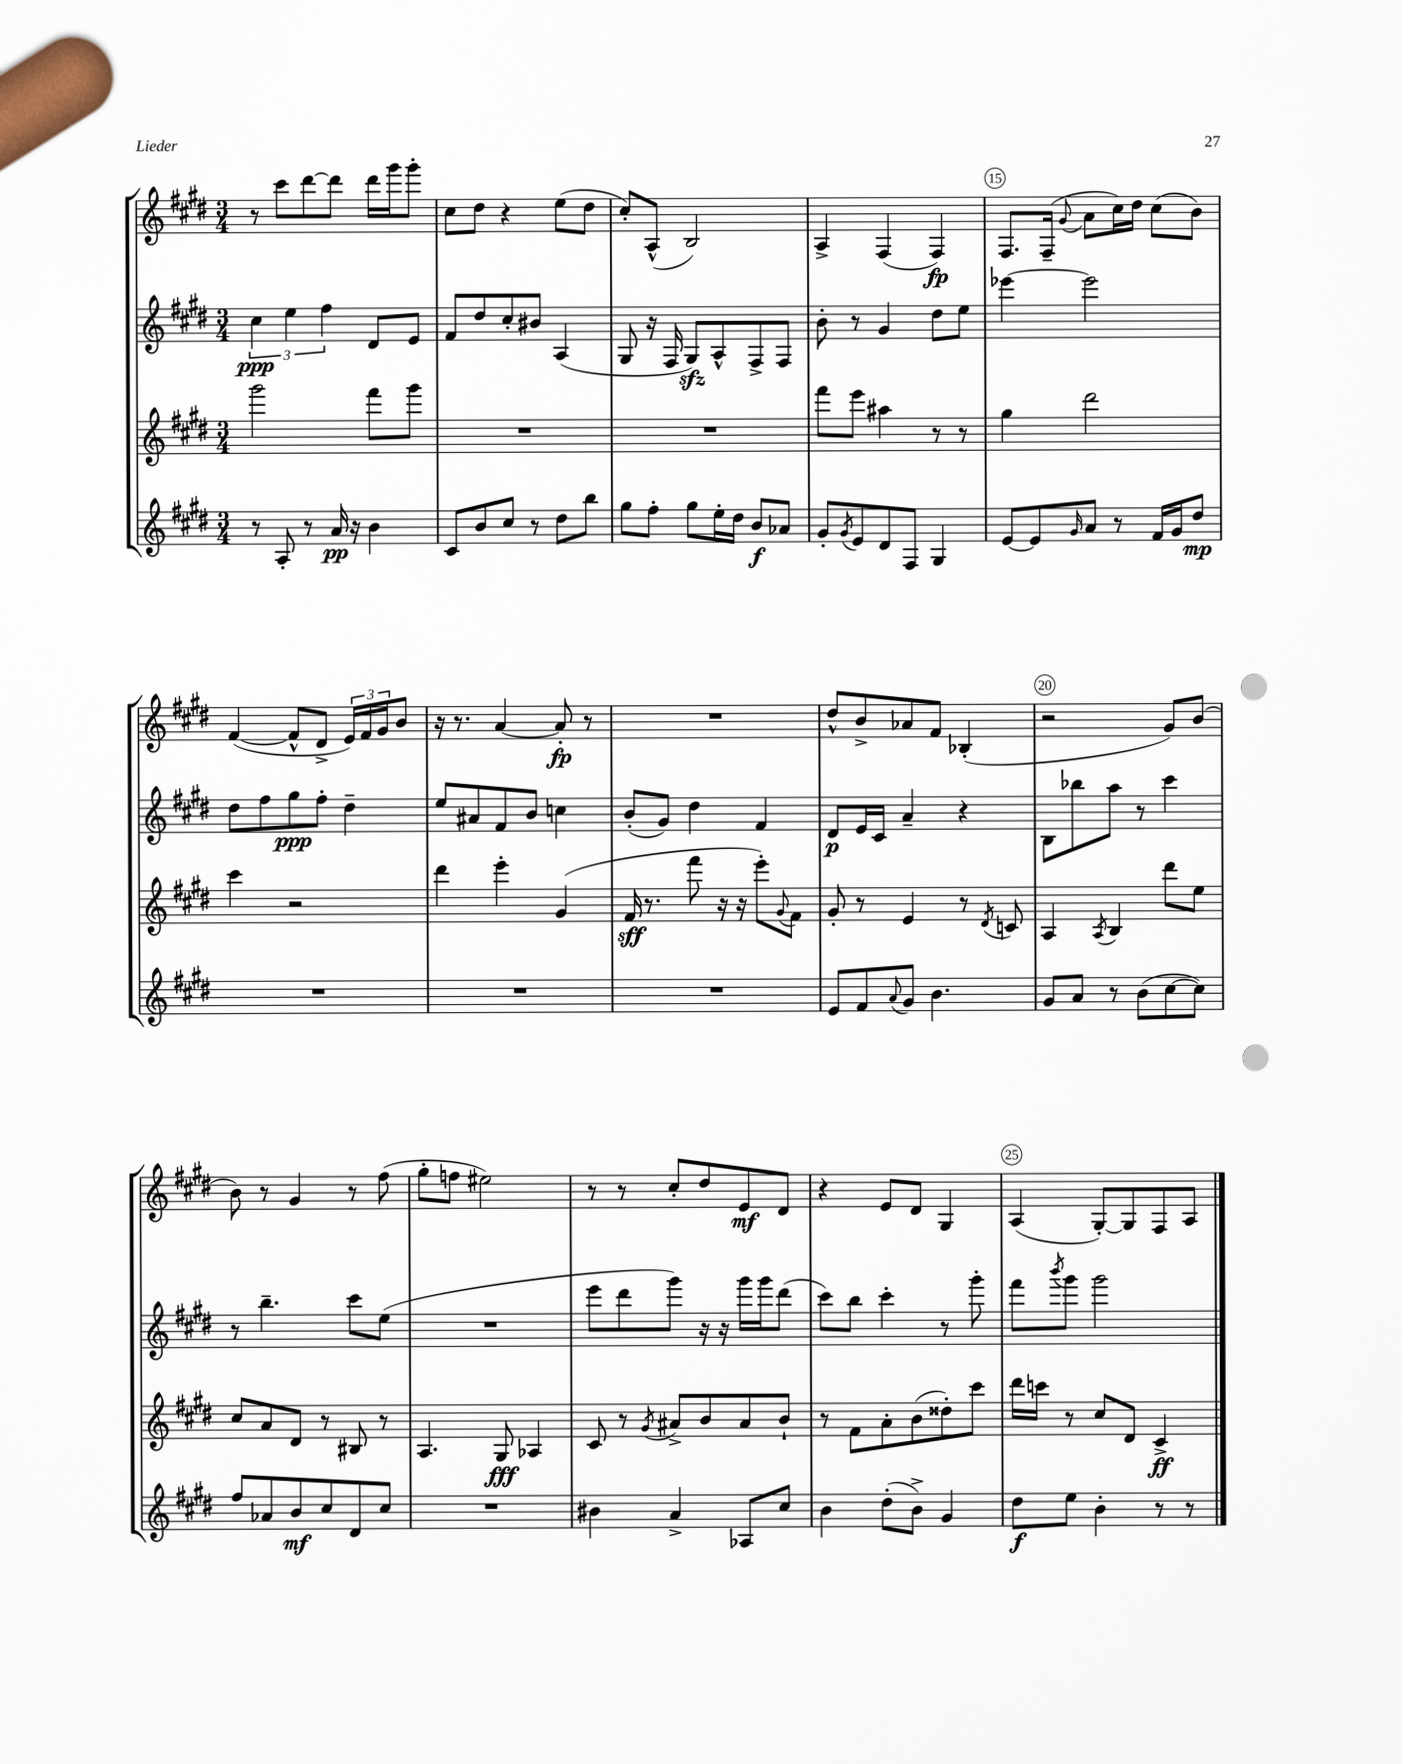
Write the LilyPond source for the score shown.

<<
\new StaffGroup <<
\new Staff = "s0" {
    \clef treble \key e \major \numericTimeSignature \time 3/4
    r8 cis'''8 dis'''8~ dis'''8 dis'''16 gis'''16 gis'''8-. |
    cis''8 dis''8 r4 e''8( dis''8 |
    cis''8-.) a8-^( b2) |
    a4-> fis4( fis4\fp) |
    fis8. fis16--( \appoggiatura { gis'8 } a'8 cis''16) dis''16 cis''8( b'8) |
    fis'4~( fis'8-^ dis'8-> \tuplet 3/2 { e'16) fis'16 gis'16 } b'8 |
    r16 r8. a'4~ a'8-.\fp r8 |
    R2. |
    dis''8-^ b'8-> aes'8 fis'8 bes4-.( |
    r2 gis'8) b'8( |
    b'8) r8 gis'4 r8 fis''8( |
    gis''8-. f''8 eis''2) |
    r8 r8 cis''8-. dis''8 e'8\mf dis'8 |
    r4 e'8 dis'8 gis4 |
    a4( gis8~-.) gis8 fis8 a8 \bar "|." |
}
\new Staff = "s1" {
    \clef treble \key e \major \numericTimeSignature \time 3/4
    \tuplet 3/2 { cis''4\ppp e''4 fis''4 } dis'8 e'8 |
    fis'8 dis''8 cis''8-. bis'8 a4( |
    gis8 r16 fis16 gis8\sfz) a8-^ fis8-> fis8 |
    b'8-. r8 gis'4 dis''8 e''8 |
    ees'''4~ ees'''2 |
    dis''8 fis''8 gis''8\ppp fis''8-. dis''4-- |
    e''8 ais'8 fis'8 b'8 c''4 |
    b'8-.( gis'8) dis''4 fis'4 |
    dis'8\p e'16 cis'16 a'4-- r4 |
    b8 bes''8 a''8 r8 cis'''4 |
    r8 b''4.-- cis'''8 e''8( |
    R2. |
    e'''8 dis'''8 gis'''8) r16 r16 gis'''16 gis'''16 dis'''8( |
    cis'''8) b''8 cis'''4-. r8 gis'''8-. |
    fis'''8 \acciaccatura { b'''8 } gis'''8 gis'''2 \bar "|." |
}
\new Staff = "s2" {
    \clef treble \key e \major \numericTimeSignature \time 3/4
    gis'''2 fis'''8 gis'''8 |
    R2. |
    R2. |
    fis'''8 e'''8 ais''4 r8 r8 |
    gis''4 dis'''2 |
    cis'''4 r2 |
    dis'''4 e'''4-. gis'4( |
    fis'16\sff r8. fis'''8 r16 r16 e'''8-.) \appoggiatura { gis'8 } fis'8 |
    gis'8-. r8 e'4 r8 \acciaccatura { dis'8 } c'8 |
    a4 \acciaccatura { a8 } b4 dis'''8 e''8 |
    cis''8 a'8 dis'8 r8 bis8 r8 |
    a4. gis8\fff aes4 |
    cis'8 r8 \acciaccatura { gis'8 } ais'8-> b'8 ais'8 b'8-! |
    r8 fis'8 a'8-. b'8( disis''8-.) cis'''8 |
    dis'''16 c'''16 r8 cis''8 dis'8 cis'4->\ff \bar "|." |
}
\new Staff = "s3" {
    \clef treble \key e \major \numericTimeSignature \time 3/4
    r8 a8-. r8 a'16\pp r16 b'4 |
    cis'8 b'8 cis''8 r8 dis''8 b''8 |
    gis''8 fis''8-. gis''8 e''16-. dis''16 b'8\f aes'8 |
    gis'8-. \acciaccatura { gis'8 } e'8 dis'8 fis8 gis4 |
    e'8~ e'8 \grace { gis'16 } a'8 r8 fis'16 gis'16 dis''8\mp |
    R2. |
    R2. |
    R2. |
    e'8 fis'8 \appoggiatura { a'8 } gis'8 b'4. |
    gis'8 a'8 r8 b'8( cis''8~ cis''8) |
    fis''8 aes'8 b'8\mf cis''8 dis'8 cis''8 |
    R2. |
    bis'4 a'4-> aes8 cis''8 |
    b'4 dis''8-.( b'8->) gis'4 |
    dis''8\f e''8 b'4-. r8 r8 \bar "|." |
}
>>
>>
\layout { \context { \Score currentBarNumber = #11 \override BarNumber.break-visibility = ##(#f #t #t) barNumberVisibility = #(every-nth-bar-number-visible 5) \override BarNumber.stencil = #(make-stencil-circler 0.1 0.3 ly:text-interface::print) } }
